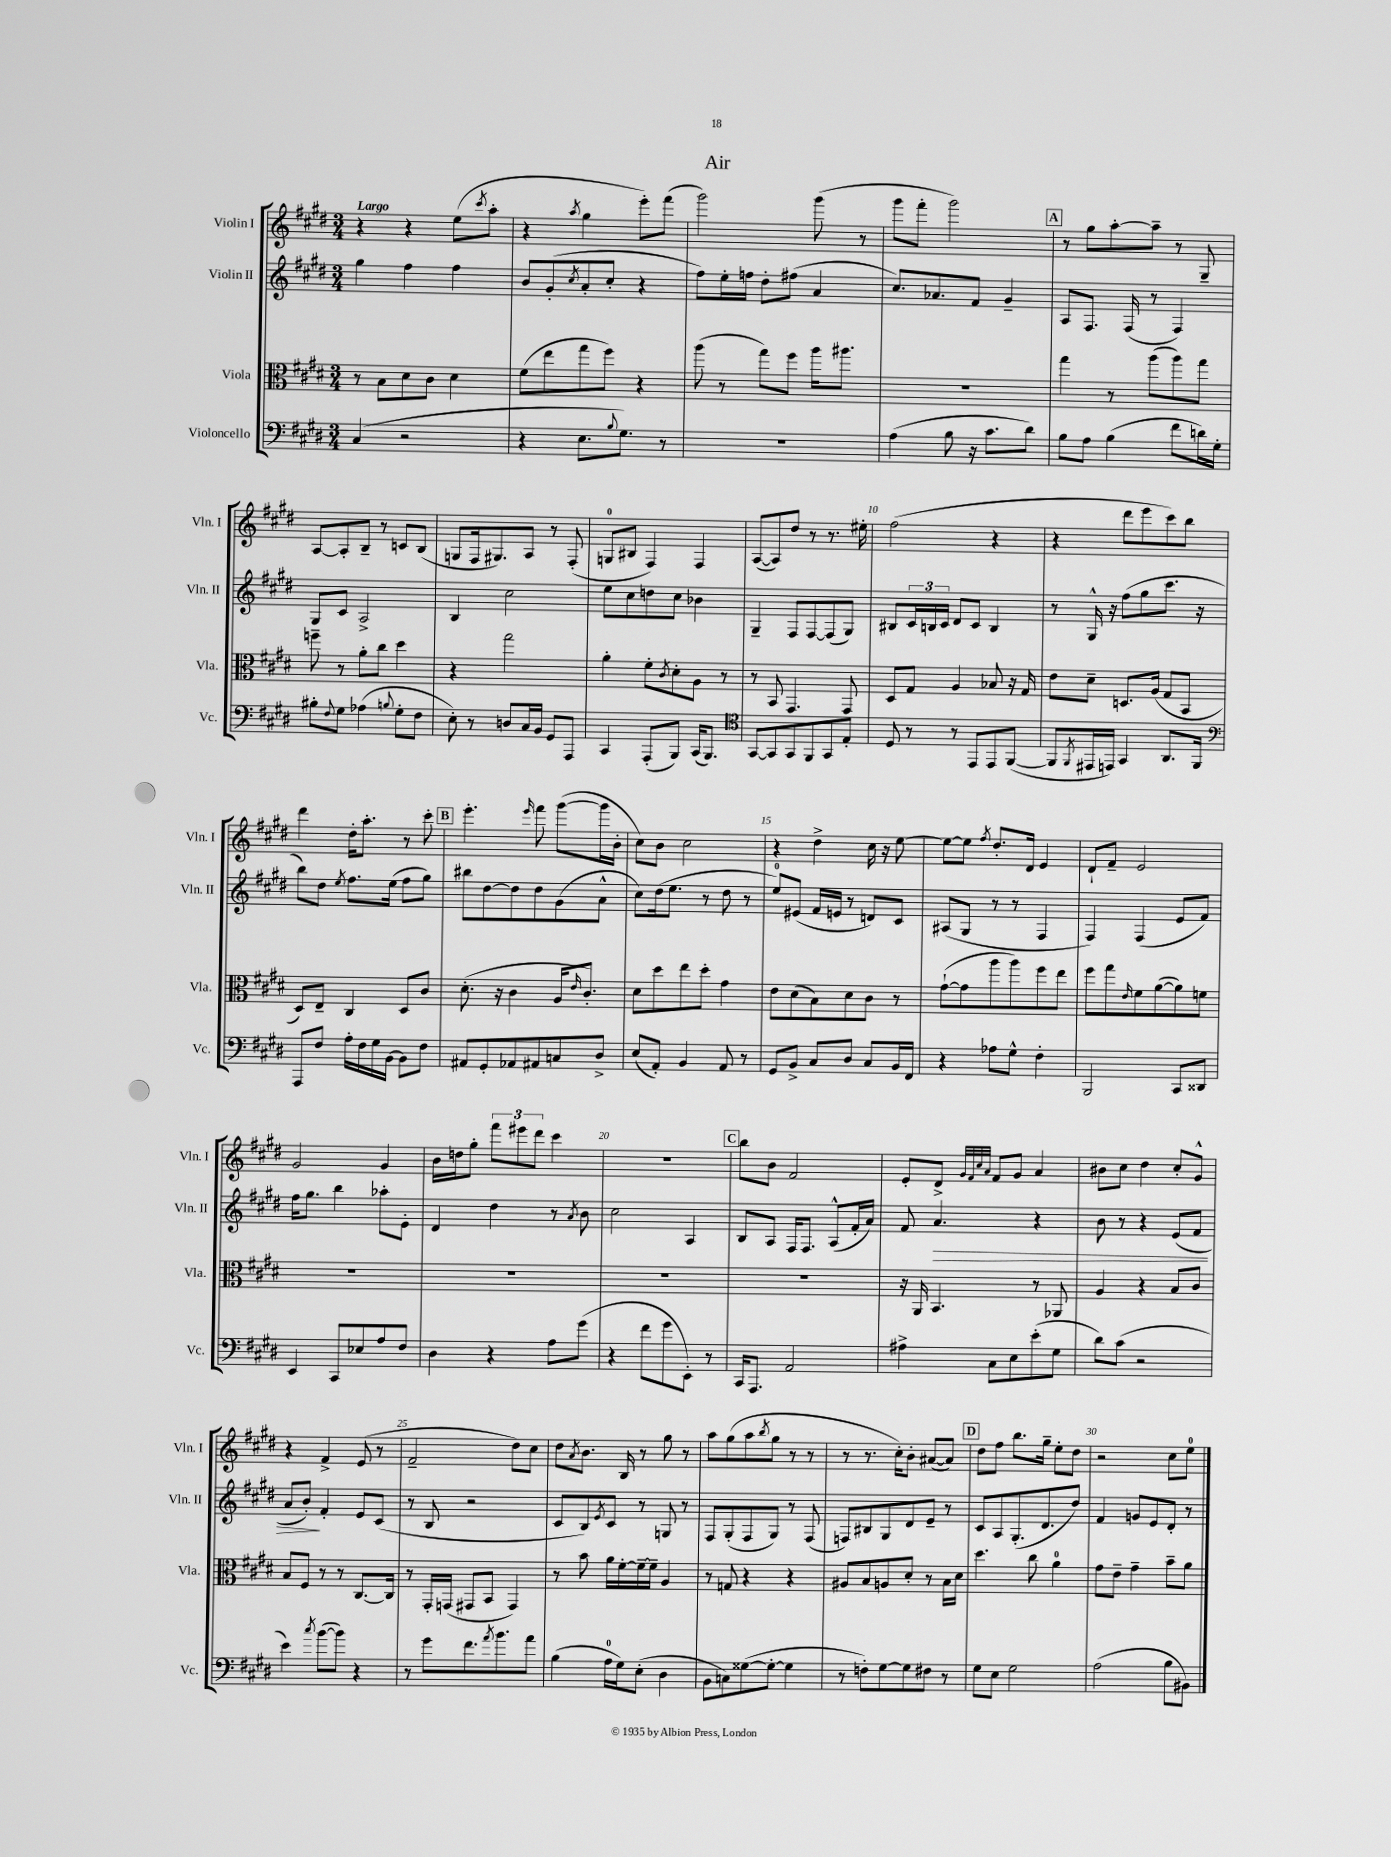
\header { title = "Air" }
<<
\new StaffGroup <<
\new Staff = "s0" \with { instrumentName = "Violin I" shortInstrumentName = "Vln. I" } {
    \clef treble \key e \major \numericTimeSignature \time 3/4 \tempo "Largo"
    r4 r4 e''8( \acciaccatura { cis'''8 } a''8-. |
    r4 \acciaccatura { a''8 } gis''4 e'''8-.) fis'''8( |
    gis'''2) gis'''8( r8 |
    gis'''8 fis'''8-. gis'''2) |
    \mark \markup { \box "A" } r8 gis''8 a''8~-. a''8-- r8 gis8-- |
    a8~ a8-. b8-- r8 c'8 b8( |
    g8 fis16 gis8.) a8 r8 fis8-.( |
    g8-0 bis8 fis4) fis4 |
    a8~( a8) dis''8 r8 r8. eis''16-. |
    fis''2( r4 |
    r4 dis'''8 e'''8 cis'''8) b''8 |
    dis'''4 dis''16-. a''8.-. r8 cis'''8-. |
    \mark \markup { \box "B" } e'''4.-. \grace { e'''16 } fis'''8 gis'''8~( gis'''16 b'16-. |
    cis''8) b'8 cis''2 |
    r4 dis''4-> cis''16 r16 e''8~ |
    e''8~ e''8 \acciaccatura { fis''8 } dis''8.-. dis'16 e'4 |
    dis'8-! fis'8-- e'2 |
    gis'2 gis'4 |
    b'16 d''16 gis''8-. \tuplet 3/2 { fis'''8 eis'''8 dis'''8 } cis'''4 |
    R2. |
    \mark \markup { \box "C" } b''8 b'8 fis'2 |
    e'8-. dis'8-> \grace { gis'32 fis'32 cis''32 a'32 } fis'8 gis'8 a'4 |
    bis'8 cis''8 dis''4 cis''8-. gis'8-^ |
    r4 fis'4-> e'8( r8 |
    fis'2-- dis''8) cis''8 |
    dis''8 \acciaccatura { a'8 } b'8. b16 r8 gis''8 r8 |
    a''8 gis''8( a''8 \acciaccatura { b''8 } gis''8 r8 r8 |
    r8 r8. cis''16-.) b'8-. ais'8~( ais'8) |
    \mark \markup { \box "D" } dis''8 fis''8 b''8. gis''16-- e''8-. dis''8 |
    r2 cis''8 e''8-0 \bar "|." |
}
\new Staff = "s1" \with { instrumentName = "Violin II" shortInstrumentName = "Vln. II" } {
    \clef treble \key e \major \numericTimeSignature \time 3/4
    gis''4 fis''4 fis''4 |
    b'8 gis'8-.( \acciaccatura { cis''8 } a'8-. cis''8-. r4 |
    fis''8) e''16-. f''16 dis''8-. fis''8( a'4 |
    cis''8.) aes'8. fis'8 gis'4-- |
    \mark \markup { \box "A" } a8 fis8. fis16( r8 fis4) |
    gis8 cis'8 a2-> |
    b4 cis''2 |
    e''8 cis''8 d''8 cis''8 bes'4 |
    gis4-- fis8 fis8~ fis8( gis8) |
    bis8 \tuplet 3/2 { cis'16 b16 cis'16 } dis'8 cis'8 b4 |
    r8 gis16-^ r16 fis''8( gis''8 cis'''8. r16 |
    b''8) dis''8 \acciaccatura { e''8 } fis''8. e''16( fis''8 gis''8) |
    \mark \markup { \box "B" } bis''8 dis''8~ dis''8 dis''8 gis'8( a'8-^ |
    cis''8) dis''16( e''8. r8 dis''8 r8 |
    e''8-0) eis'8( fis'16 e'16 r8 d'8) cis'8 |
    ais8( gis8 r8 r8 fis4 |
    fis4) fis4( e'8 fis'8) |
    fis''16 gis''8. b''4 aes''8-. e'8-. |
    dis'4 dis''4 r8 \acciaccatura { a'8 } b'8 |
    cis''2 a4 |
    \mark \markup { \box "C" } b8 a8 fis16 fis8. a8-^( fis'16-. a'16) |
    fis'8 a'4.\> r4 |
    b'8 r8 r4 e'8( fis'8 |
    a'8 b'8-.\!) fis'4-. e'8 cis'8( |
    r8 b8 r2 |
    cis'8 b8) \acciaccatura { e'8 } cis'8 r8 g8 r8 |
    fis8 gis8-.( fis8 gis8) r8 fis8( |
    f8) bis8 gis8 dis'8 e'8-- r8 |
    \mark \markup { \box "D" } cis'8 a8 gis8.-.( dis'8. dis''8) |
    fis'4 g'8 e'8 dis'8-. r8 \bar "|." |
}
\new Staff = "s2" \with { instrumentName = "Viola" shortInstrumentName = "Vla." } {
    \clef alto \key e \major \numericTimeSignature \time 3/4
    r8 b8 dis'8 cis'8 dis'4 |
    fis'8( e''8 gis''8 fis''8) r4 |
    a''8( r8 gis''8) fis''8 a''16 ais''8. |
    R2. |
    \mark \markup { \box "A" } gis''4 r8 a''8( a''8) gis''8 |
    f''8-- r8 a'8-. cis''8 dis''4 |
    r4 gis''2 |
    a'4-. fis'8-. \acciaccatura { cis'8 } dis'8-. a8 r8 |
    r8 b,8 gis,4. gis,8 |
    dis8 gis8 a4 bes8 r16 gis16 |
    e'8 dis'8-- d8. a16( gis8 b,8 |
    dis8) e8-- cis4 dis8 cis'8 |
    \mark \markup { \box "B" } dis'8.-.( r16 cis'4 a16 \grace { e'16 } cis'8.-.) |
    dis'8 dis''8 e''8 dis''8-. gis'4 |
    e'8 dis'8( b8) dis'8 cis'8 r8 |
    gis'8~-!( gis'8 a''8 a''8) fis''8 e''8 |
    fis''8 gis''8 \grace { e'16 } fis'8 a'8~( a'8) f'8 |
    R2. |
    R2. |
    R2. |
    \mark \markup { \box "C" } R2. |
    r16 a,16 b,4. r8 aes,8 |
    a4 r4 b8 cis'8 |
    b8 fis8 r8 r8 cis8.~ cis16 |
    r8 gis,16-. g,16( gis,8 b,8 gis,4) |
    r8 b'8 a'16 fis'16~-. fis'16~-- fis'16-- a4 |
    r8 g8 r4 r4 |
    ais8 b8 a8 dis'8-. r8 b16 dis'16 |
    \mark \markup { \box "D" } dis''4. cis''8 a'4-0 |
    gis'8 e'8-- gis'4-- b'8-- a'8 \bar "|." |
}
\new Staff = "s3" \with { instrumentName = "Violoncello" shortInstrumentName = "Vc." } {
    \clef bass \key e \major \numericTimeSignature \time 3/4
    cis4( r2 |
    r4 e8. \appoggiatura { b8 } gis8.) r8 |
    R2. |
    a4( b8 r16 cis'8. dis'8) |
    \mark \markup { \box "A" } b8 a8 b4( fis'8 d'16) gis16-. |
    bis8-. \appoggiatura { fis8 } gis8 aes4( \appoggiatura { b8 } gis8-. fis8 |
    e8-.) r8 d8 cis16 b,16 gis,8 a,,8 |
    cis,4 a,,8-.( b,,8) cis,16( b,,8.) |
    \clef tenor gis,8~ gis,8 gis,8 fis,8 gis,8 e8-. |
    dis8 r8 r8 e,8 e,8 fis,8~( |
    fis,8 \acciaccatura { fis,8 } eis,16 e,16) gis,4 a,8. fis,16 |
    \clef bass a,,8 fis8 a16-. fis16 gis16 b,16~ b,8 fis8 |
    \mark \markup { \box "B" } ais,8 gis,8-. aes,8 ais,8 c8 dis8-> |
    e8( a,8-.) b,4 a,8 r8 |
    gis,8 b,8-> cis8 dis8 cis8 b,16 fis,16 |
    r4 aes8 gis8-^ fis4-. |
    b,,2 cis,8 disis,8 |
    e,4 cis,8 ees8 a8 fis8 |
    dis4 r4 a8 gis'8( |
    r4 fis'8 gis'8 e,8-.) r8 |
    \mark \markup { \box "C" } cis,16 a,,8. a,2 |
    ais4-> cis8 e8 e'8-.( gis8 |
    dis'8) cis'8( r2 |
    e'4) \acciaccatura { cis''8 } b'8~( b'8) r4 |
    r8 gis'8 fis'8. \acciaccatura { a'8 } b'8. a'8 |
    b4( a16-0 gis16) e8-.( dis4 |
    b,8 c8) gisis8~( gisis8~-. gisis4 |
    r8 f8-.) gis8~ gis8 fis8 r8 |
    \mark \markup { \box "D" } gis8 e8 gis2 |
    a2( b8 bis,8) \bar "|." |
}
>>
>>
\layout { \context { \Score \override BarNumber.break-visibility = ##(#f #t #t) barNumberVisibility = #(every-nth-bar-number-visible 5) } }
